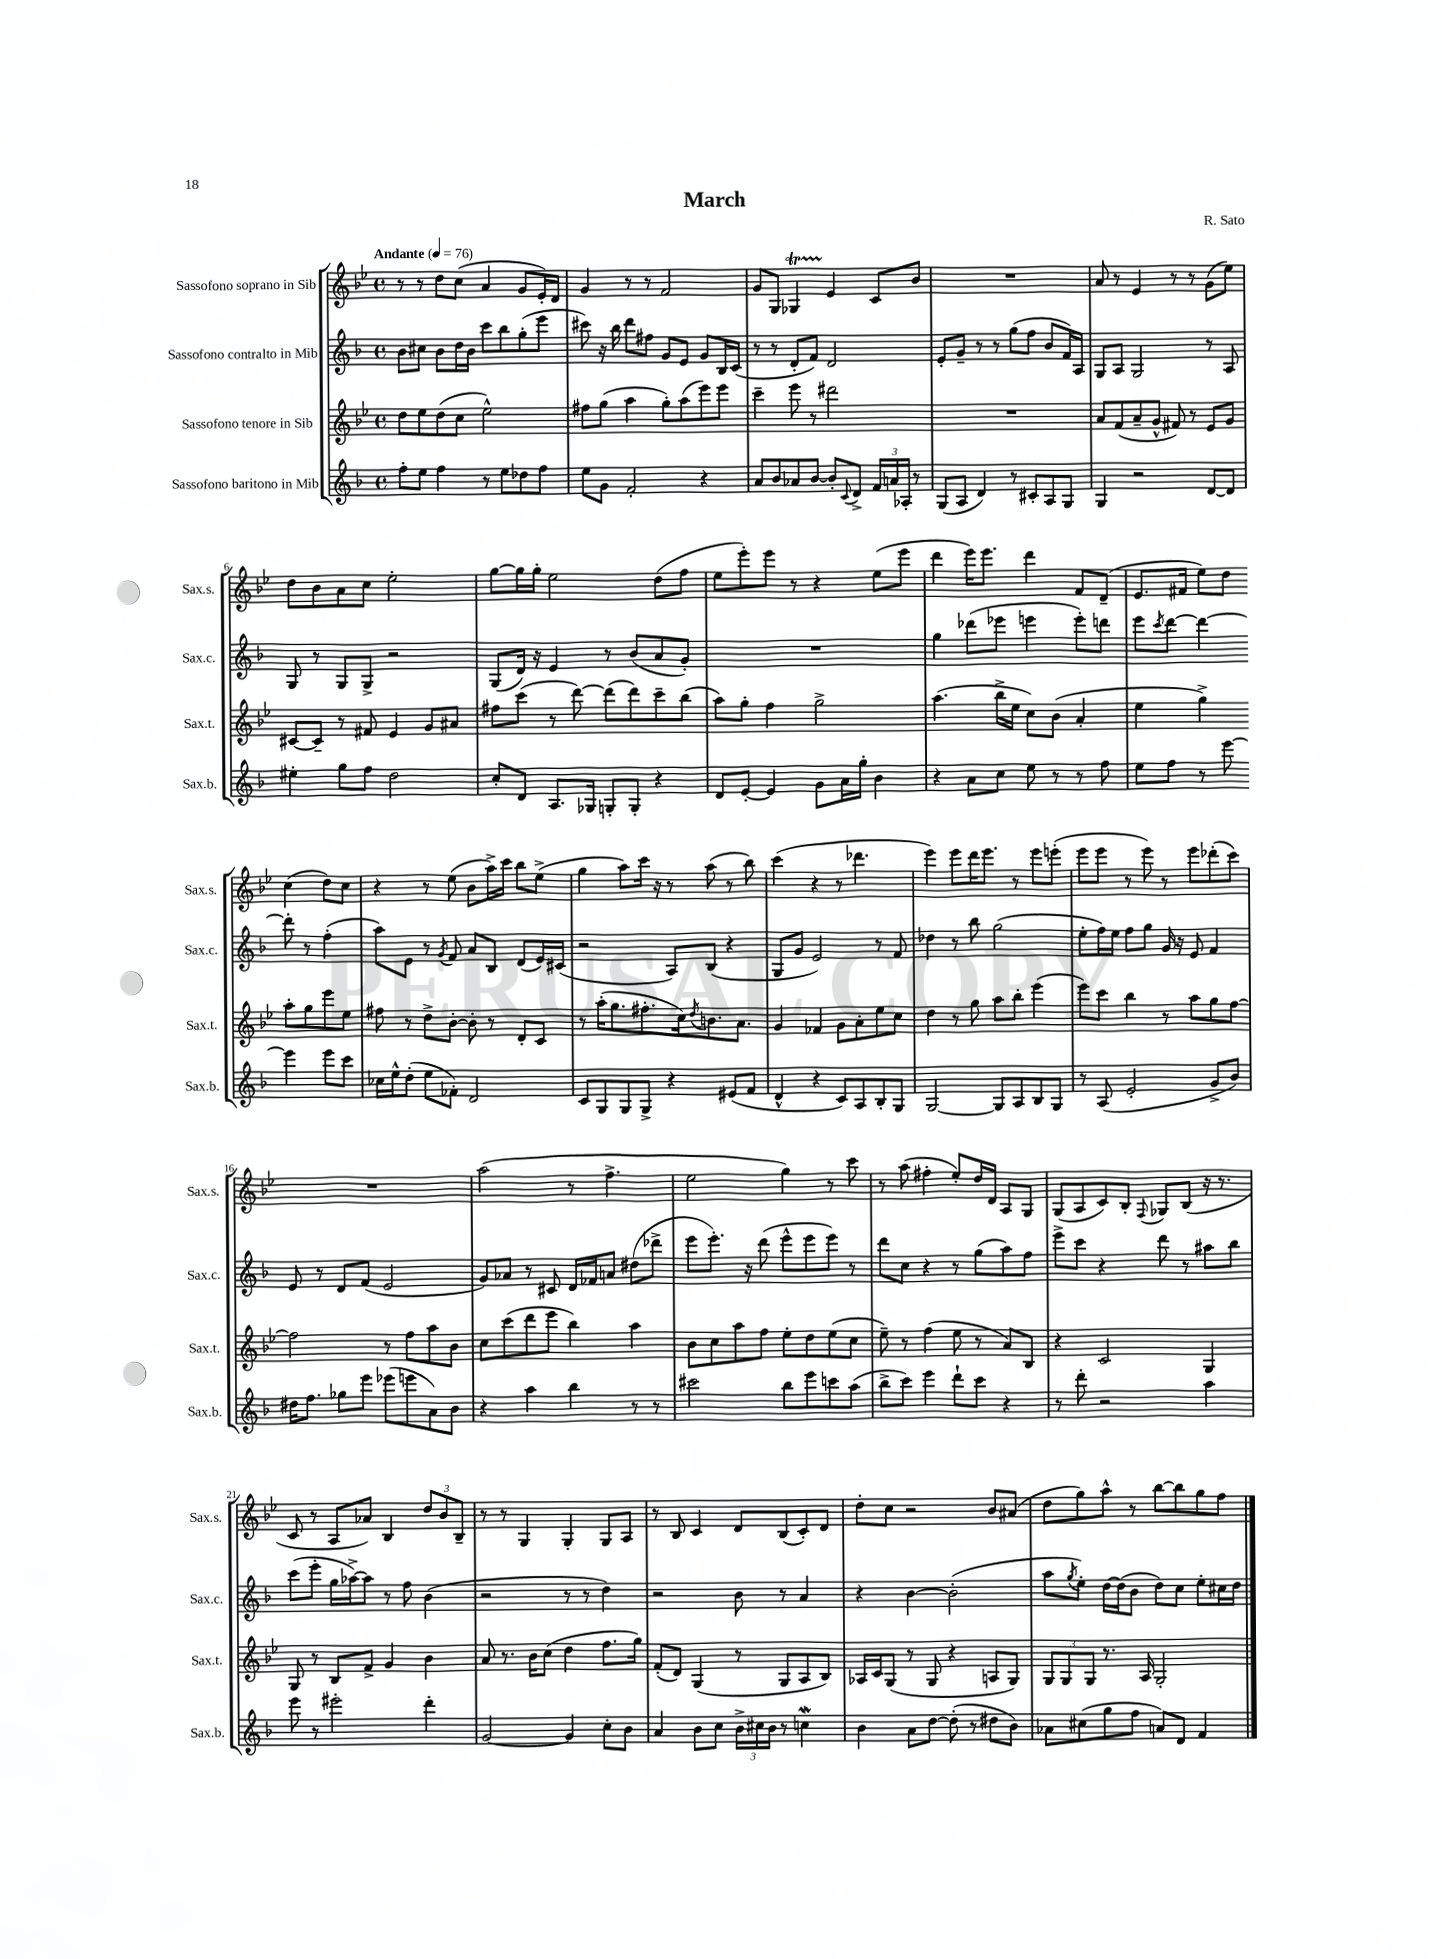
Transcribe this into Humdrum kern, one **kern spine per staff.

**kern	**kern	**kern	**kern
*staff4	*staff3	*staff2	*staff1
*clefG2	*clefG2	*clefG2	*clefG2
*k[b-]	*k[b-e-]	*k[b-]	*k[b-e-]
*M4/4	*M4/4	*M4/4	*M4/4
*met(c)	*met(c)	*met(c)	*met(c)
*MM76	*MM76	*MM76	*MM76
8ff'	8dd	8b-	8r
8ee	8ee-	8cc#	8r
4ff	(8dd	8b-	8dd
.	8cc	16dd	(8cc
.	.	16b-	.
8r	2ee-^^)	8ccc	4a
8ee	.	8bb-	.
8dd-	.	(8gg'	8g
8ff	.	8eee	16e-')
.	.	.	16d
=	=	=	=
8ee	8ff#	8ccc#)	4g
8g	(8gg	16r	.
.	.	16bb-	.
2f'	4aa	8ddd	8r
.	.	8ff#	8r
.	8gg')	8g	2f
.	(8aa	8e	.
4r	8eee-)	8g	.
.	8eee-	16B-	.
.	.	(16c	.
=	=	=	=
8a	4ccc~	8r	8g
8b-	.	8r	8G
8a-	8eee-	8d'	4G-
[8b-	8r	8f)	.
8b-']	2ddd#	2d	4e-
8qqc	.	.	.
8d^	.	.	.
24f	.	.	8c
24a	.	.	.
24A-'	.	.	.
8r	.	.	8b-
=	=	=	=
(8G	1r	8e'	1r
8A	.	8g~	.
4d)	.	8r	.
.	.	8r	.
8r	.	(8gg	.
8c#'	.	8ff	.
8A	.	8b-	.
8G	.	16f)	.
.	.	16A	.
=	=	=	=
4G	8a	8G	8a
.	(8f	8A	8r
2r	8a~	2G	4e-
.	8g^^	.	.
.	8f#)	.	8r
.	8r	.	8r
[8d	8e-	8r	(8g
8d]	8g	8A	8ee-)
=	=	=	=
4ee#'	[8c#	8G	8dd
.	8c#~]	8r	8b-
8gg	8r	8G	8a
8ff	8f#	8G^	8cc
2dd	4e-	2r	2ee-'
.	8g	.	.
.	8a#	.	.
=	=	=	=
8cc'	8ff#	(8G	[8gg
8d	(8ccc	16d)	16gg]
.	.	16r	16gg'
8.A	8r	4e	2ee-
.	[8ddd)	.	.
16G-	.	.	.
8G'	(8ddd]	8r	.
8G'	8ddd)	(8b-	.
4r	8ccc~	8a	(8dd
.	(8bb-	8g')	8ff
=	=	=	=
8d	8aa)	1r	8ee-
[8e'	8gg'	.	8eee-')
4e]	4ff	.	8eee-
.	.	.	8r
8g	2gg^	.	4r
16a	.	.	.
16gg'	.	.	.
4b-	.	.	(8ee-
.	.	.	8eee-
=	=	=	=
4r	(4.aa	4gg	4ddd
8a	.	(8ddd-	16eee-)
.	.	.	8.eee-
8cc	16bb-^	8eee-	.
.	16ee-	.	.
8ee	8cc)	4eee	4ddd
8r	(8b-	.	.
8r	4a'	8eee')	8f
8ff	.	8ddd	(8d~
=	=	=	=
8ee	4ee-	8eee	8.e-
.	.	8qccc	.
8ff	.	[8ddd	.
.	.	.	16f#
8r	4gg^)	4ddd_	8ee-)
[8eee	.	.	8dd
4eee]	8aa'	8ddd']	(4cc
.	8gg	8r	.
8eee	8eee-	(4ff'	8dd)
8ccc	8ee-	.	8cc
=	=	=	=
16cc-	8ff#	8aa)	4r
16ee^^	.	.	.
(8dd'	8r	8e	.
8ee	8dd^	8r	8r
.	.	8qg	.
8f-')	[8b-'	8f	(8ee-
2d	8b-']	8a	8b-
.	8r	8B-	16aa^)
.	.	.	16ccc
.	8d'	(8d	8bb-
.	8c	16e)	(8ee-^
.	.	(16c#	.
=	=	=	=
8c	8r	2r	4gg
8G	(16aa'	.	.
.	8.gg	.	.
8G	.	.	8aa)
8G^	8.ff#'	.	16ccc
.	.	.	16r
4r	.	8A)	8r
.	16cc)	.	.
.	8qdd	.	.
.	8.b	(8B-	(8aa
(8e#	.	4r	8r
.	8.a	.	.
8f	.	.	8bb-)
=	=	=	=
4d^^	4g	8G	(4ccc
.	.	8g	.
4r	4f-	2e)	4r
8c)	8g	.	8r
8A	8a'	.	4.ddd-
8B-'	8ee-	8r	.
8G	8cc	8f	.
=	=	=	=
[2G	4dd	4dd-	4eee-)
.	8r	8r	8eee-
.	8gg	8bb-	16ddd
.	.	.	8.eee-
8G]	8aa	(2gg	.
8A	8bb-'	.	8r
8B-	(4eee-	.	8eee-
8G	.	.	(8eee'
=	=	=	=
8r	8eee-)	8ee'	8eee-
(8A	8ccc	16ff)	8eee-
.	.	16ee	.
2e'	4bb-	8ff	8r
.	.	8gg	8eee-)
.	8r	16g	8r
.	.	16r	.
.	8aa	8e	8eee-
8g^	8gg	4f	(8ddd-'
8b-)	[8ff	.	8ccc)
=	=	=	=
16dd#	2ff]	8e	1r
8.ff	.	.	.
.	.	8r	.
8gg-	.	8d	.
8eee	.	(8f	.
(8eee-	8r	2e	.
8eee	8ff	.	.
8a)	8aa	.	.
8b-	8b-	.	.
=	=	=	=
4r	8cc	8g)	(2aa
.	(8ccc	8a-	.
4aa	8ddd	8r	.
.	8eee-	8c#	.
4bb-	4bb-)	16d	8r
.	.	16f-	.
.	.	8a	4.ff^
8r	4aa	(8dd#	.
8r	.	8ddd-^	.
=	=	=	=
2ccc#	8b-	8eee	2ee-
.	8cc	8.eee')	.
.	8aa	.	.
.	.	16r	.
.	8ff	(8ddd	.
8bb-	8ee-'	8eee^^	4gg)
8eee	8dd	8eee	.
8ccc	(8ee-	8eee)	8r
(8aa	8cc	8r	8ccc
=	=	=	=
8bb-^	8ee-~)	8ddd	8r
8ccc)	8r	8cc	(8aa
4eee	(4ff	4r	4ff#'
8ddd`	8ee-	8r	8ee-')
8ccc	8r	(8gg	16dd
.	.	.	16d
4r	8a)	8aa)	8A
.	8B-	8ff	8G
=	=	=	=
8r	4r	8eee^	(8G
8ddd'	.	8ccc	8A
2r	2c	4r	8c)
.	.	.	8B-'
.	.	.	8qqF
.	.	8ddd	8G-
.	.	8r	(8B-
4aa	4G	8aa#	16r
.	.	.	8.r
.	.	8bb-	.
=	=	=	=
8eee	8G	(8ccc	8c
8r	8r	8eee'	8r
2eee#'	8B-	16gg	8A
.	.	[16aa-^)	.
.	8f^	8aa-]	8a-)
.	4g	8r	4B-
.	.	8ff	.
4ddd'	4b-	(4b-	12dd
.	.	.	12b-
.	.	.	12B-~
=	=	=	=
[2g	8a	2r	8r
.	8.r	.	8r
.	.	.	4G
.	16b-	.	.
.	(8cc	.	.
4g]	4dd	8r	4G'
.	.	8r	.
8cc'	8.ff	4dd)	8G
8b-	.	.	8A
.	16gg)	.	.
=	=	=	=
4a	(8f'	2r	8r
.	8d)	.	8B-
8b-	(4G	.	4c
8cc	.	.	.
24b-^	8r	8b-	8d
24cc#	.	.	.
24b-	.	.	.
8r	8G	8r	(8B-
4cc	8A	4a	8c')
.	8B-)	.	8d
=	=	=	=
4b-	16A-	4r	8dd'
.	16c	.	.
.	(8G	.	8cc
8a	8r	[4b-	2r
[8dd	8G	.	.
(8dd']	4r	(2b-']	.
8r	.	.	.
8dd#	8A	.	8b-
8b-)	8G)	.	(8a#
=	=	=	=
8a-	12G	8aa	8dd
.	12G	.	.
.	.	8qgg	.
(8cc#	.	8ee')	8gg)
.	12G	.	.
8gg	8.r	[16dd	8aa^^
.	.	(16dd]	.
8ff	.	8b-	8r
.	16A	.	.
8a)	2G'	8dd)	[8bb-
8d	.	8cc	8bb-]
4f	.	8ee'	8gg
.	.	16cc#	8ff
.	.	16dd	.
==	==	==	==
*-	*-	*-	*-
